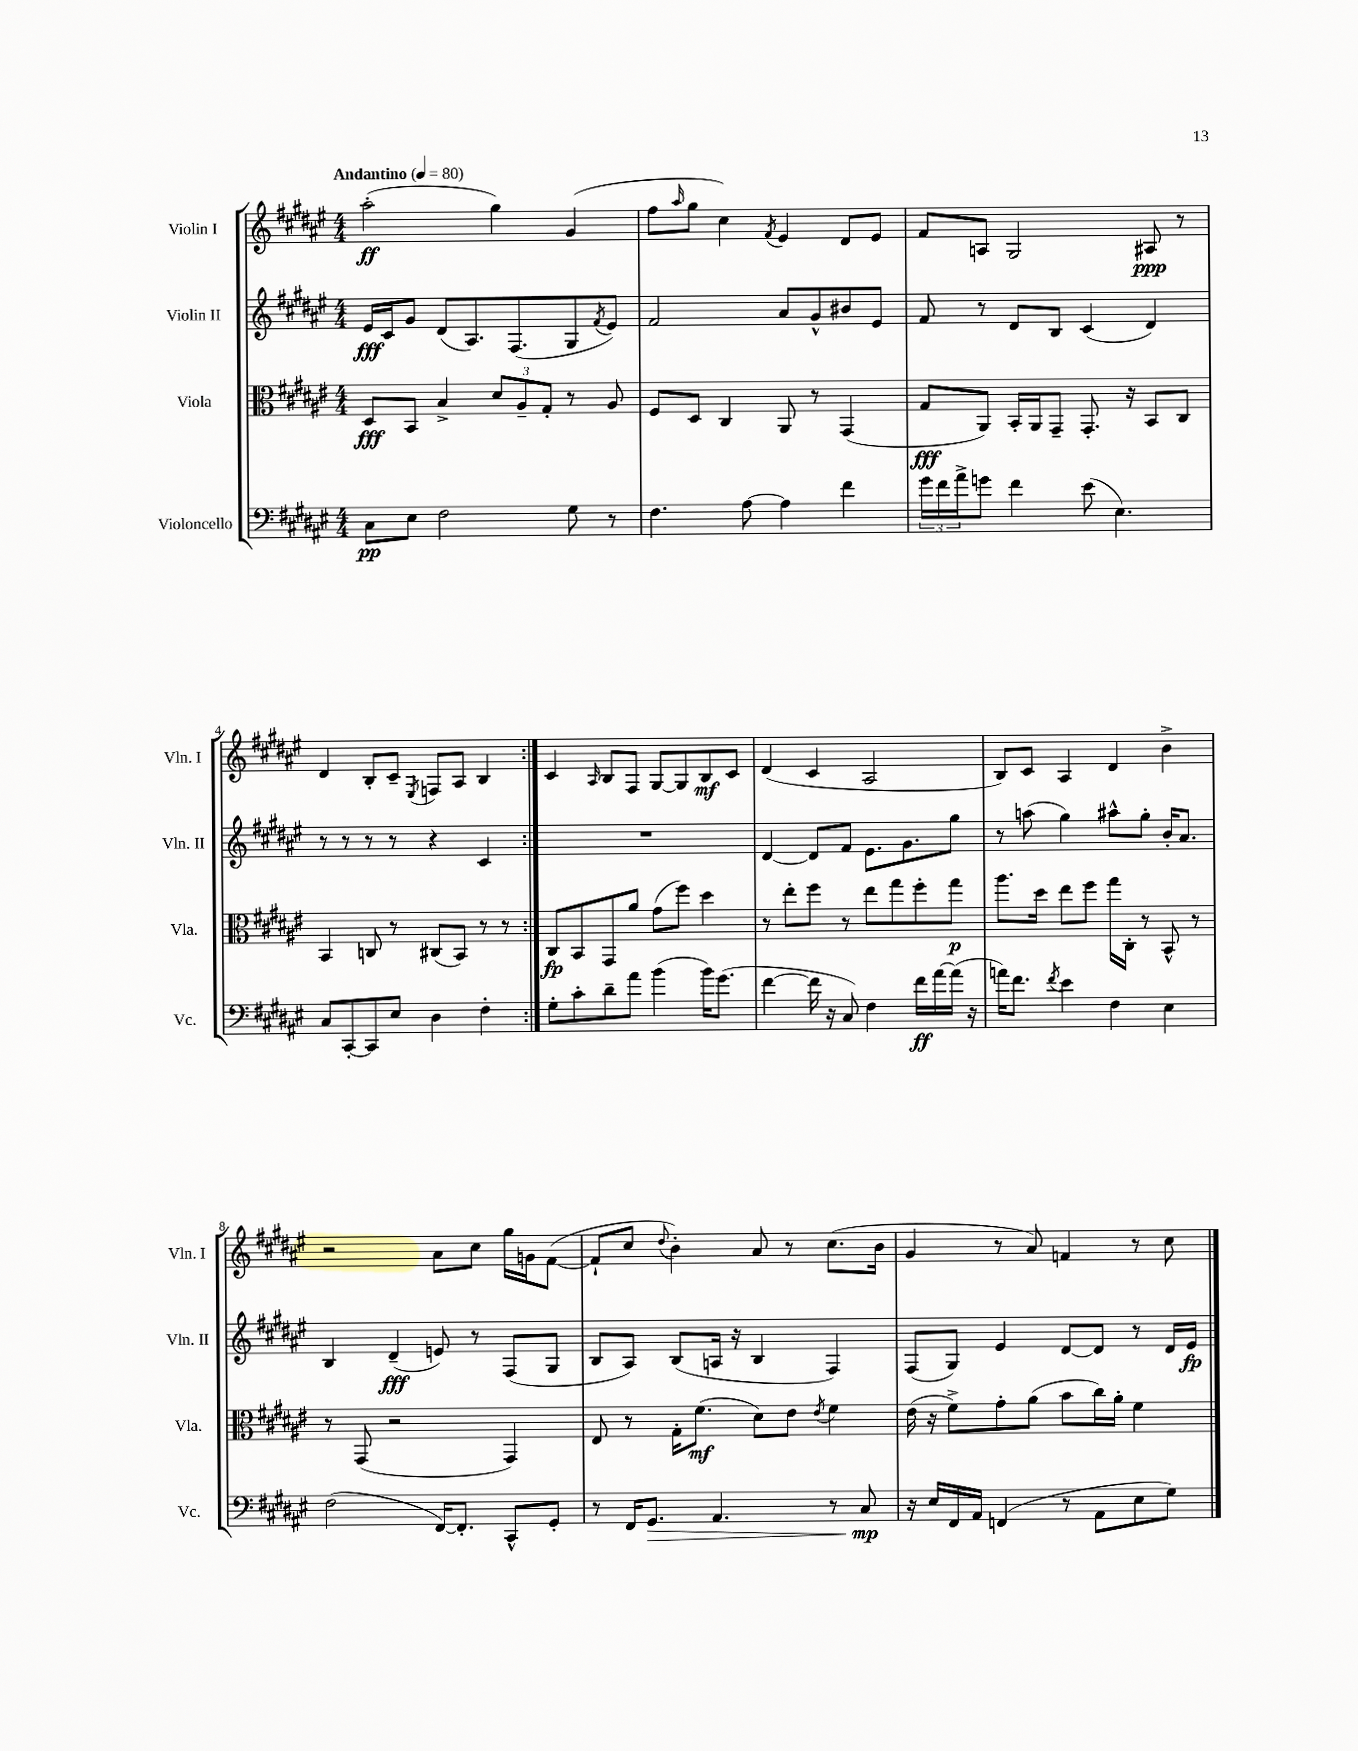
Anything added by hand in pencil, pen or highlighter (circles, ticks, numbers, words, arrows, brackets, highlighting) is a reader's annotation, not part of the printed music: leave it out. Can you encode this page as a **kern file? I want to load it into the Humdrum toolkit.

**kern	**dynam	**kern	**dynam	**kern	**dynam	**kern	**dynam
*part4	*part4	*part3	*part3	*part2	*part2	*part1	*part1
*staff4	*staff4	*staff3	*staff3	*staff2	*staff2	*staff1	*staff1
*I"Violoncello	*	*I"Viola	*	*I"Violin II	*	*I"Violin I	*
*I'Vc.	*	*I'Vla.	*	*I'Vln. II	*	*I'Vln. I	*
*clefF4	*	*clefC3	*	*clefG2	*	*clefG2	*
*k[f#c#g#d#a#e#]	*	*k[f#c#g#d#a#e#]	*	*k[f#c#g#d#a#e#]	*	*k[f#c#g#d#a#e#]	*
*M4/4	*	*M4/4	*	*M4/4	*	*M4/4	*
*MM80	*	*MM80	*	*MM80	*	*MM80	*
=1	=1	=1	=1	=1	=1	=1	=1
!	!	!	!	!	!	!LO:TX:a:B:t=Andantino	!
8C#\L	pp	8D#/L	fff	16e#/LL	fff	(2aa#'\	ff
.	.	.	.	16c#/J	.	.	.
8E#\J	.	8BB/J	.	8g#/J	.	.	.
2F#\	.	4B^/	.	(8d#/L	.	.	.
.	.	.	.	8.A#/)	.	.	.
.	.	12d#/L	.	.	.	4gg#\)	.
.	.	.	.	(8.F#/	.	.	.
.	.	12A#~/	.	.	.	.	.
.	.	12G#'/J	.	.	.	.	.
8G#\	.	8r	.	8G#/	.	(4g#/	.
.	.	.	.	8qf#/	.	.	.
8r	.	8A#/	.	8e#/J)	.	.	.
=2	=2	=2	=2	=2	=2	=2	=2
4.F#\	.	8F#/L	.	2f#/	.	8ff#\L	.
.	.	.	.	.	.	16qqaa#/	.
.	.	8D#/J	.	.	.	8gg#\J	.
.	.	4C#/	.	.	.	4cc#\)	.
[8A#\	.	.	.	.	.	.	.
.	.	.	.	.	.	8qf#/	.
4A#\]	.	8AA#/	.	8a#/L	.	4e#/	.
.	.	8r	.	8g#^^/	.	.	.
4f#\	.	(4GG#/	.	8b#X/	.	8d#/L	.
.	.	.	.	8e#/J	.	8e#/J	.
=3	=3	=3	=3	=3	=3	=3	=3
24g#\LL	.	8G#/L	fff	8f#/	.	8f#/L	.
24f#\	.	.	.	.	.	.	.
24a#^\J	.	.	.	.	.	.	.
8gn\J	.	8AA#/J)	.	8r	.	8An/J	.
4f#\	.	16BB'/LL	.	8d#/L	.	2G#/	.
.	.	16AA#/J	.	.	.	.	.
.	.	8GG#~/J	.	8B/J	.	.	.
(8e#\	.	8.GG#'/	.	(4c#/	.	.	.
4.E#\)	.	.	.	.	.	.	.
.	.	16r	.	.	.	.	.
.	.	8BB/L	.	4d#/)	.	8A#X/	ppp
.	.	8C#/J	.	.	.	8r	.
!!LO:LB:g=z
=4	=4	=4	=4	=4	=4	=4	=4
8C#/L	.	4BB/	.	8r	.	4d#/	.
[8CC#'/	.	.	.	8r	.	.	.
8CC#/]	.	8Cn/	.	8r	.	8B'/L	.
8E#/J	.	8r	.	8r	.	8c#~/J	.
.	.	.	.	.	.	8qE#/	.
4D#\	.	(8C#X/L	.	4r	.	8Fn/L	.
.	.	8BB/J)	.	.	.	8A#/J	.
4F#'\	.	8r	.	4c#/	.	4B/	.
.	.	8r	.	.	.	.	.
=5:|!	=5:|!	=5:|!	=5:|!	=5:|!	=5:|!	=5:|!	=5:|!
8G#'\L	.	8C#/L	fp	1r	.	4c#/	.
8c#'\	.	8BB/	.	.	.	.	.
.	.	.	.	.	.	16qqA#/	.
8d#~\	.	8GG#/	.	.	.	8B/L	.
8a#\J	.	8a#/J	.	.	.	8F#/J	.
(4b\	.	(8g#\L	.	.	.	[8G#/L	.
.	.	8ff#\J)	.	.	.	8G#/]	.
16b\KL)	.	4dd#\	.	.	.	8B/	mf
(8.g#\J	.	.	.	.	.	.	.
.	.	.	.	.	.	8c#/J	.
=6	=6	=6	=6	=6	=6	=6	=6
[4f#\	.	8r	.	[4d#/	.	(4d#/	.
.	.	8ee#'\L	.	.	.	.	.
16f#\]	.	8ff#\J	.	8d#/L]	.	4c#/	.
16r	.	.	.	.	.	.	.
8C#/)	.	8r	.	8f#/J	.	.	.
4F#\	.	8ee#\L	.	8.e#\L	.	2A#/	.
.	.	8gg#\	.	.	.	.	.
.	.	.	.	8.g#\	.	.	.
16f#\LL	ff	8ff#'\	.	.	.	.	.
[16a#\	.	.	.	.	.	.	.
(16a#\JJ]	.	8gg#\J	p	8gg#\J	.	.	.
16r	.	.	.	.	.	.	.
=7	=7	=7	=7	=7	=7	=7	=7
16an\KL)	.	8.aa#\L	.	8r	.	8B/L)	.
8.f#\J	.	.	.	.	.	.	.
.	.	.	.	(8aan\	.	8c#/J	.
.	.	16dd#\Jk	.	.	.	.	.
8qf#/	.	.	.	.	.	.	.
4e#\	.	8ee#\L	.	4gg#\)	.	4A#/	.
.	.	8ff#\J	.	.	.	.	.
4F#\	.	16gg#\LL	.	8aa#X^^\L	.	4d#/	.
.	.	16C#'\JJ	.	.	.	.	.
.	.	8r	.	8gg#'\J	.	.	.
4E#\	.	8BB^^/	.	16b'/KL	.	4b^\	.
.	.	.	.	8.a#/J	.	.	.
.	.	8r	.	.	.	.	.
!!LO:LB:g=z
=8	=8	=8	=8	=8	=8	=8	=8
(2F#\	.	8r	.	4B/	.	2r	.
.	.	(8GG#/	.	.	.	.	.
.	.	2r	.	(4d#~/	fff	.	.
[16FF#/KL)	.	.	.	8en/)	.	8a#\L	.
8.FF#'/J]	.	.	.	.	.	.	.
.	.	.	.	8r	.	8cc#\J	.
8CC#^^/L	.	4GG#/)	.	(8F#/L	.	16gg#\LL	.
.	.	.	.	.	.	16gn\J	.
8GG#'/J	.	.	.	8G#/J	.	([8f#\J	.
=9	=9	=9	=9	=9	=9	=9	=9
8r	.	8E#/	.	8B/L	.	8f#`/L]	.
16FF#/KL	.	8r	.	8A#/J)	.	8cc#/J	.
!	!LO:HP:b	!	!	!	!	!	!
8.GG#/J	>	.	.	.	.	.	.
.	.	.	.	.	.	8qqdd#/	.
.	.	16G#'\KL	.	(8B/L	.	4b'\)	.
.	.	(8.f#\J	mf	.	.	.	.
4.AA#/	.	.	.	16An/Jk	.	.	.
.	.	.	.	16r	.	.	.
.	.	8d#\L)	.	4B/	.	8a#/	.
.	.	8e#\J	.	.	.	8r	.
.	.	8qe#/	.	.	.	.	.
8r	.	4f#\	.	4F#/)	.	(8.cc#\L	.
8C#/	mp	.	.	.	.	.	.
.	.	.	.	.	.	16b\Jk	.
.	]	.	.	.	.	.	.
=10	=10	=10	=10	=10	=10	=10	=10
16r	.	(16e#\	.	(8F#/L	.	4g#/	.
16E#/LL	.	16r	.	.	.	.	.
16FF#/	.	8f#^\L)	.	8G#/J)	.	.	.
16AA#/JJ	.	.	.	.	.	.	.
(4FFn/	.	8g#'\	.	4e#/	.	8r	.
.	.	(8a#\J	.	.	.	8a#/)	.
8r	.	8b\L	.	[8d#/L	.	4fn/	.
8AA#\L	.	16cc#\L)	.	8d#/J]	.	.	.
.	.	16a#'\JJ	.	.	.	.	.
8E#\	.	4f#\	.	8r	.	8r	.
8G#\J)	.	.	.	16d#/LL	.	8cc#\	.
.	.	.	.	16e#/JJ	fp	.	.
==	==	==	==	==	==	==	==
*-	*-	*-	*-	*-	*-	*-	*-
